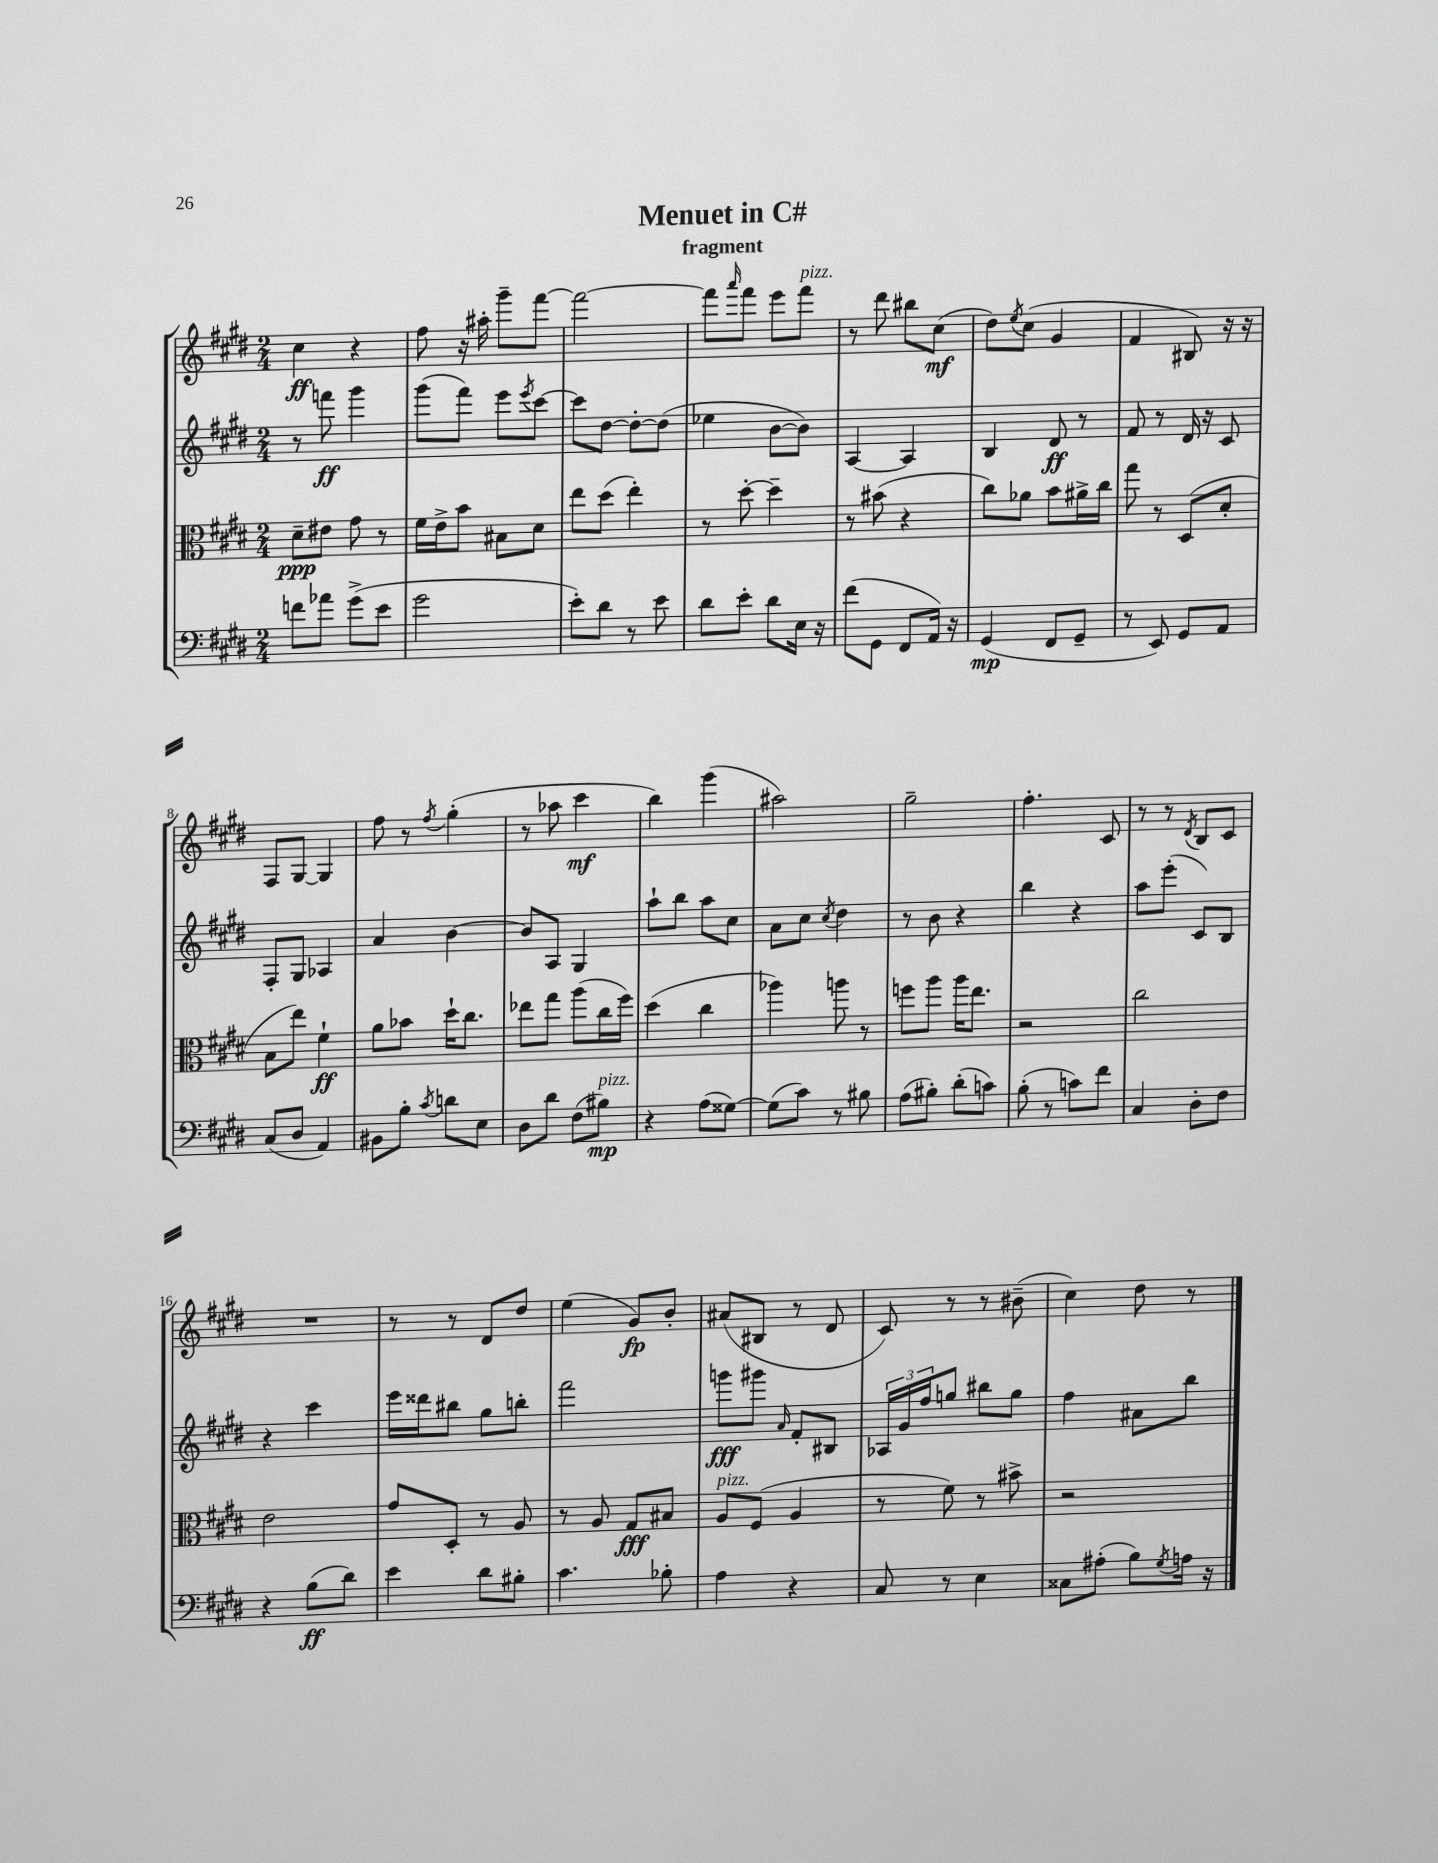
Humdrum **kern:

**kern	**kern	**kern	**kern
*staff4	*staff3	*staff2	*staff1
*clefF4	*clefC3	*clefG2	*clefG2
*k[f#c#g#d#]	*k[f#c#g#d#]	*k[f#c#g#d#]	*k[f#c#g#d#]
*M2/4	*M2/4	*M2/4	*M2/4
8f	8d#~	8r	4cc#
8a-	8e#	8fff	.
(8g#^	8g#	4ggg#	4r
8e	8r	.	.
=	=	=	=
2g#	16f#	(8ggg#	8ff#
.	16e^	.	.
.	8b	8fff#)	16r
.	.	.	16aa#'
.	8B#	8eee	8ggg#~
.	.	8qeee	.
.	8d#	[8ccc#	[8fff#
=	=	=	=
8e')	8ee	8ccc#]	2fff#_
8d#	(8dd#	[8dd#	.
8r	4ee')	8dd#'_	.
8e	.	(8dd#]	.
=	=	=	=
8d#	8r	4ee-	8fff#]
.	.	.	16qqaaa
8e'	[8dd#'	.	8fff#
8d#	4dd#~]	[8b	8eee
16E	.	8b])	8fff#
16r	.	.	.
=	=	=	=
(8f#	8r	[4A	8r
8GG#	(8b#	.	8ddd#
8FF#	4r	4A]	8bb#
16AA)	.	.	(8cc#
16r	.	.	.
=	=	=	=
(4GG#	8cc#)	4B	8dd#)
.	.	.	8qee
.	8a-	.	(8cc#
8FF#	8b	8d#	4g#
8GG#~	16a#^	8r	.
.	16cc#	.	.
=	=	=	=
8r	8gg#	8f#	4f#
8EE)	8r	8r	.
8GG#	(8D#	16d#	8B#)
.	.	16r	.
8AA	8d#'	8c#	16r
.	.	.	16r
=	=	=	=
(8C#	8B	8F#'	8F#
8D#	8ee)	8G#	[8G#
4AA)	4f#`	4A-	4G#]
=	=	=	=
8BB#	8a	4a	8ff#
8B'	8b-	.	8r
8qc#	.	.	8qff#
8d	16dd#`	[4b	(4gg#'
.	8.cc#	.	.
8E	.	.	.
=	=	=	=
8D#	8ee-	8b]	8r
8d#	8gg#	8A	8aa-
(8F#	(8aa	4G#	4ccc#
8B#)	16cc#	.	.
.	16ff#)	.	.
=	=	=	=
4r	(4dd#	8aa`	4bb)
.	.	8bb	.
(8A	4cc#	8aa	(4ggg#
[8G##)	.	8cc#	.
=	=	=	=
(8G##]	4aa-)	8a	2aa#)
8c#)	.	8cc#	.
.	.	8qcc#	.
8r	8aa	4dd#	.
8B#	8r	.	.
=	=	=	=
(8A	8ff	8r	2gg#~
8B#')	8aa	8b	.
(8d#'	16aa	4r	.
.	8.ee	.	.
8c)	.	.	.
=	=	=	=
(8B'	2r	4bb	4.ff#'
8r	.	.	.
8c)	.	4r	.
8f#	.	.	8c#
=	=	=	=
4C#	2cc#	8aa	8r
.	.	(8eee'	8r
.	.	.	8qd#
8D#'	.	8c#)	8B
8F#	.	8B	8c#
=	=	=	=
4r	2e	4r	2r
(8B	.	4ccc#	.
8d#)	.	.	.
=	=	=	=
4e	8g#	16eee	8r
.	.	16ddd##	.
.	8D#'	8bb#	8r
8d#	8r	8gg#	8d#
8B#'	8A	8bb'	8dd#
=	=	=	=
4.c#	8r	2fff#	(4ee
.	8A	.	.
.	8G#	.	8g#)
8B-'	8B#	.	8b'
=	=	=	=
4A	8A	8ggg	(8a#
.	(8F#	8ggg#	8B#
.	.	16qqa	.
4r	4A	8f#'	8r
.	.	8B#	8d#
=	=	=	=
8C#	8r	24A-	8c#)
.	.	24g#	.
.	.	24ff#	.
8r	8f#)	8gg	8r
4E	8r	8bb#	8r
.	8b#^	8gg	(8b#~
=	=	=	=
8C##	2r	4ff#	4cc#)
(8A#'	.	.	.
8B)	.	8a#	8dd#
8qG#	.	.	.
16A	.	8bb	8r
16r	.	.	.
==	==	==	==
*-	*-	*-	*-
